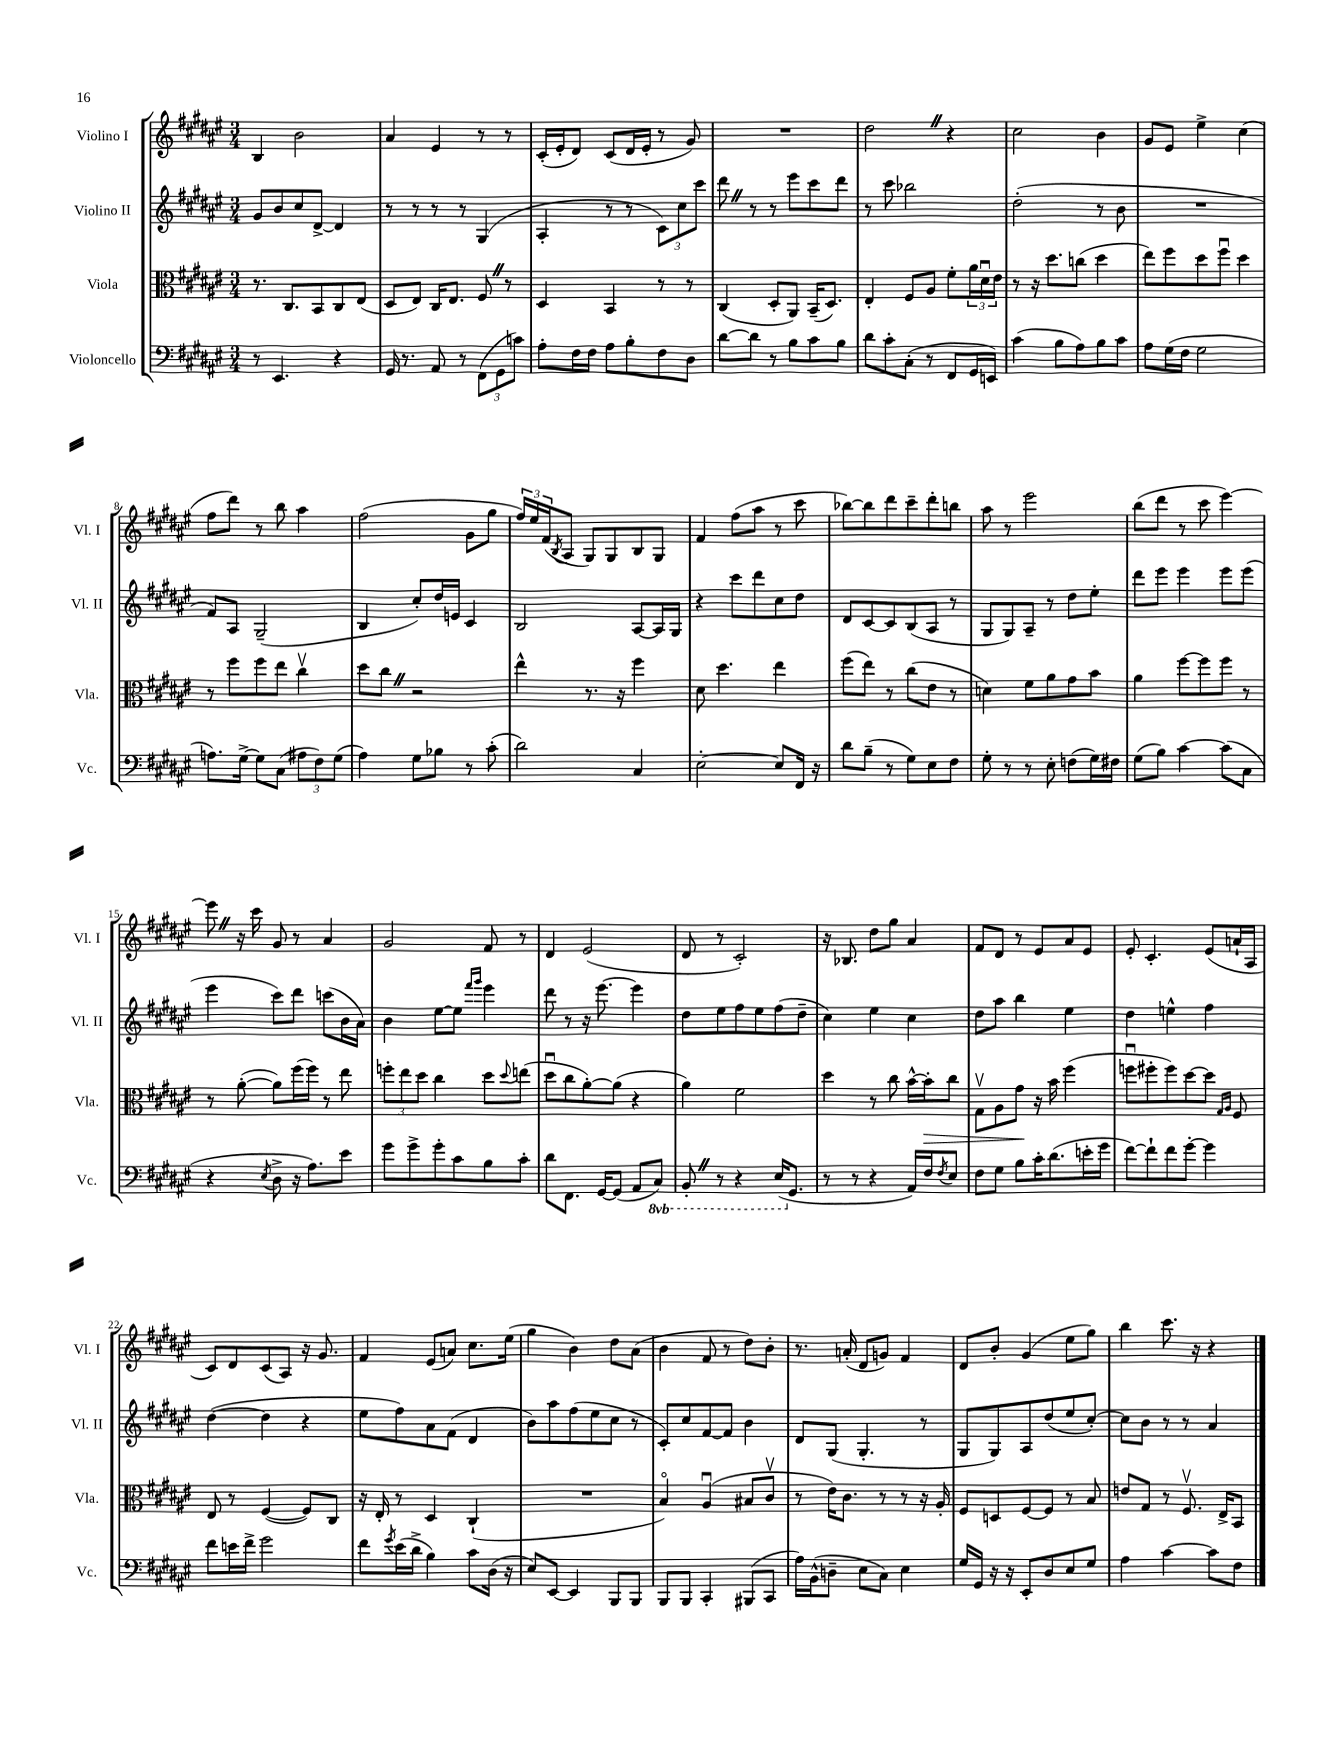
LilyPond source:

<<
\new StaffGroup <<
\new Staff = "s0" \with { instrumentName = "Violino I" shortInstrumentName = "Vl. I" } {
    \clef treble \key fis \major \numericTimeSignature \time 3/4
    b4 b'2 |
    ais'4 eis'4 r8 r8 |
    cis'16-.( eis'16-. dis'8) cis'8( dis'16 eis'16-. r8 gis'8) |
    R2. |
    dis''2 \once \override BreathingSign.text = \markup { \musicglyph "scripts.caesura.straight" } \breathe r4 |
    cis''2 b'4 |
    gis'8 eis'8 eis''4-> cis''4( |
    fis''8 dis'''8) r8 b''8 ais''4 |
    fis''2( gis'8 gis''8 |
    \tuplet 3/2 { fis''16) eis''16 fis'16( } \acciaccatura { b8 } ais8 gis8) gis8 b8 gis8 |
    fis'4 fis''8( ais''8 r8 cis'''8 |
    bes''8~) bes''8 dis'''8 cis'''8-- dis'''8-. b''8 |
    ais''8 r8 eis'''2 |
    b''8( dis'''8 r8 cis'''8 eis'''4~) |
    eis'''8 \once \override BreathingSign.text = \markup { \musicglyph "scripts.caesura.straight" } \breathe r16 cis'''16 gis'8 r8 ais'4 |
    gis'2 fis'8 r8 |
    dis'4 eis'2( |
    dis'8 r8 cis'2-.) |
    r16 bes8. dis''8 gis''8 ais'4 |
    fis'8 dis'8 r8 eis'8 ais'8 eis'8 |
    eis'8-. cis'4.-. eis'8( a'16-! ais16 |
    cis'8) dis'8 cis'8( ais8) r16 gis'8. |
    fis'4 eis'8( a'8) cis''8. eis''16( |
    gis''4 b'4) dis''8 ais'8( |
    b'4 fis'8 r8 dis''8) b'8-. |
    r8. a'16-.( dis'8 g'8) fis'4 |
    dis'8 b'8-. gis'4( eis''8 gis''8) |
    b''4 cis'''8. r16 r4 \bar "|." |
}
\new Staff = "s1" \with { instrumentName = "Violino II" shortInstrumentName = "Vl. II" } {
    \clef treble \key fis \major \numericTimeSignature \time 3/4
    gis'8 b'8 cis''8 dis'8~-> dis'4 |
    r8 r8 r8 r8 gis4( |
    ais4-. r8 r8 \tuplet 3/2 { cis'8) cis''8 cis'''8 } |
    dis'''8 \once \override BreathingSign.text = \markup { \musicglyph "scripts.caesura.straight" } \breathe r8 r8 eis'''8 cis'''8 dis'''8 |
    r8 cis'''8 bes''2 |
    dis''2-.( r8 b'8 |
    R2. |
    fis'8) ais8 gis2--( |
    b4 cis''8-.) dis''16 e'16 cis'4 |
    b2 ais8~ ais16 gis16 |
    r4 cis'''8 dis'''8 cis''8 dis''8 |
    dis'8 cis'8~ cis'8 b8( ais8 r8 |
    gis8 gis8) ais8-- r8 dis''8 eis''8-. |
    dis'''8 eis'''8 eis'''4 eis'''8 eis'''8( |
    eis'''4 cis'''8) dis'''8 c'''8( b'16 ais'16) |
    b'4 eis''8~ eis''8 \grace { fis'''16 gis'''16 } eis'''4 |
    dis'''8 r8 r16 eis'''8.~ eis'''4 |
    dis''8 eis''8 fis''8 eis''8 fis''8( dis''8-- |
    cis''4) eis''4 cis''4 |
    dis''8 ais''8 b''4 eis''4 |
    dis''4 e''4-^ fis''4 |
    dis''4~( dis''4 r4 |
    eis''8 fis''8) ais'8 fis'8( dis'4 |
    b'8) ais''8 fis''8( eis''8 cis''8 r8 |
    cis'8-.) cis''8 fis'8~ fis'8 b'4 |
    dis'8 gis8( gis4.-. r8 |
    gis8 gis8) ais8 dis''8( eis''8 cis''8~-.) |
    cis''8 b'8 r8 r8 ais'4 \bar "|." |
}
\new Staff = "s2" \with { instrumentName = "Viola" shortInstrumentName = "Vla." } {
    \clef alto \key fis \major \numericTimeSignature \time 3/4
    r8. cis8. b,8 cis8 eis8( |
    dis8 eis8) cis16 eis8. fis8 \once \override BreathingSign.text = \markup { \musicglyph "scripts.caesura.straight" } \breathe r8 |
    dis4 b,4 r8 r8 |
    cis4( dis8-. ais,8) b,16--( dis8.) |
    eis4-. fis8 ais8 fis'8-. \tuplet 3/2 { ais'16 dis'16\downbow eis'16 } |
    r8 r16 dis''8. c''8( dis''4 |
    eis''8) fis''8 dis''8 fis''8\downbow dis''4 |
    r8 fis''8 fis''8 eis''8 cis''4\upbow |
    dis''8 cis''8 \once \override BreathingSign.text = \markup { \musicglyph "scripts.caesura.straight" } \breathe r2 |
    eis''4-^ r8. r16 fis''4 |
    dis'8 dis''4. eis''4 |
    fis''8( eis''8) r8 cis''8( eis'8 r8 |
    d'4) fis'8 ais'8 gis'8 b'8 |
    ais'4 fis''8~ fis''8 fis''8 r8 |
    r8 ais'8~-.( ais'8) fis''16( fis''16) r8 eis''8 |
    \tuplet 3/2 { f''8-. eis''8 dis''8 } cis''4 dis''8 \appoggiatura { dis''8 } e''8( |
    dis''8\downbow cis''8 ais'8~-.) ais'8( r4 |
    ais'4) fis'2 |
    dis''4 r8 cis''8 b'16~-^ b'16-.\> cis''8 |
    gis8\upbow ais8 gis'8\! r16 b'16 fis''4( |
    f''8\downbow fis''8-. fis''8) dis''8~ dis''8 \grace { gis16 ais16 } fis8 |
    eis8 r8 fis4~( fis8) cis8 |
    r16 eis16-. r8 dis4 cis4-!( |
    R2. |
    b4\flageolet) ais4\downbow( bis8 cis'8\upbow |
    r8 eis'16) cis'8. r8 r8 r16 ais16-. |
    fis8 d8 fis8~ fis8 r8 b8 |
    e'8 gis8 r8 fis8.\upbow eis16-> b,8 \bar "|." |
}
\new Staff = "s3" \with { instrumentName = "Violoncello" shortInstrumentName = "Vc." } {
    \clef bass \key fis \major \numericTimeSignature \time 3/4 \set Staff.ottavationMarkups = #ottavation-simple-ordinals
    r8 eis,4. r4 |
    gis,16 r8. ais,8 r8 \tuplet 3/2 { fis,8( gis,8 c'8) } |
    ais8-. fis16 fis16 ais8 b8-. fis8 dis8 |
    dis'8~ dis'8 r8 b8 cis'8 b8 |
    dis'8 cis'8-. cis8-.( r8 fis,8 gis,16 e,16) |
    cis'4( b8 ais8) b8 cis'8 |
    ais8 gis16( fis16 gis2 |
    a8.) gis16~-> gis8 cis8( \tuplet 3/2 { ais8 fis8) gis8( } |
    ais4) gis8 bes8 r8 cis'8-.( |
    dis'2) cis4 |
    eis2~-. eis8 fis,16 r16 |
    dis'8 b8--( r8 gis8) eis8 fis8 |
    gis8-. r8 r8 eis8-. f8( gis16) fis16 |
    gis8( b8) cis'4~ cis'8( cis8 |
    r4 \acciaccatura { eis8 } dis8-> r16 ais8.) eis'8 |
    gis'8 gis'8-> gis'8-. cis'8 b8 cis'8-. |
    dis'8 fis,8. gis,16~ gis,8( ais,8 \ottava #-1 cis,8) |
    b,,8-. \once \override BreathingSign.text = \markup { \musicglyph "scripts.caesura.straight" } \breathe r8 r4 eis,16( \ottava #0 gis,8. |
    r8 r8 r4 ais,16) fis16 \acciaccatura { fis8 } eis8 |
    fis8 gis8 b8 cis'16-. dis'8.( e'16-. gis'16 |
    fis'8~) fis'8-! fis'8 gis'8~-. gis'4 |
    fis'8 e'16 fis'16-> gis'2 |
    fis'8 \acciaccatura { gis'8 } eis'16( dis'16-> b4) cis'8 dis16( r16 |
    eis8) eis,8~ eis,4 b,,8 b,,8 |
    b,,8 b,,8 cis,4-. bis,,8( cis,8 |
    ais16) b,16-^( d8-- eis8 cis8) eis4 |
    gis16 gis,16 r16 r16 eis,8-. dis8 eis8 gis8 |
    ais4 cis'4~ cis'8 fis8 \bar "|." |
}
>>
>>
